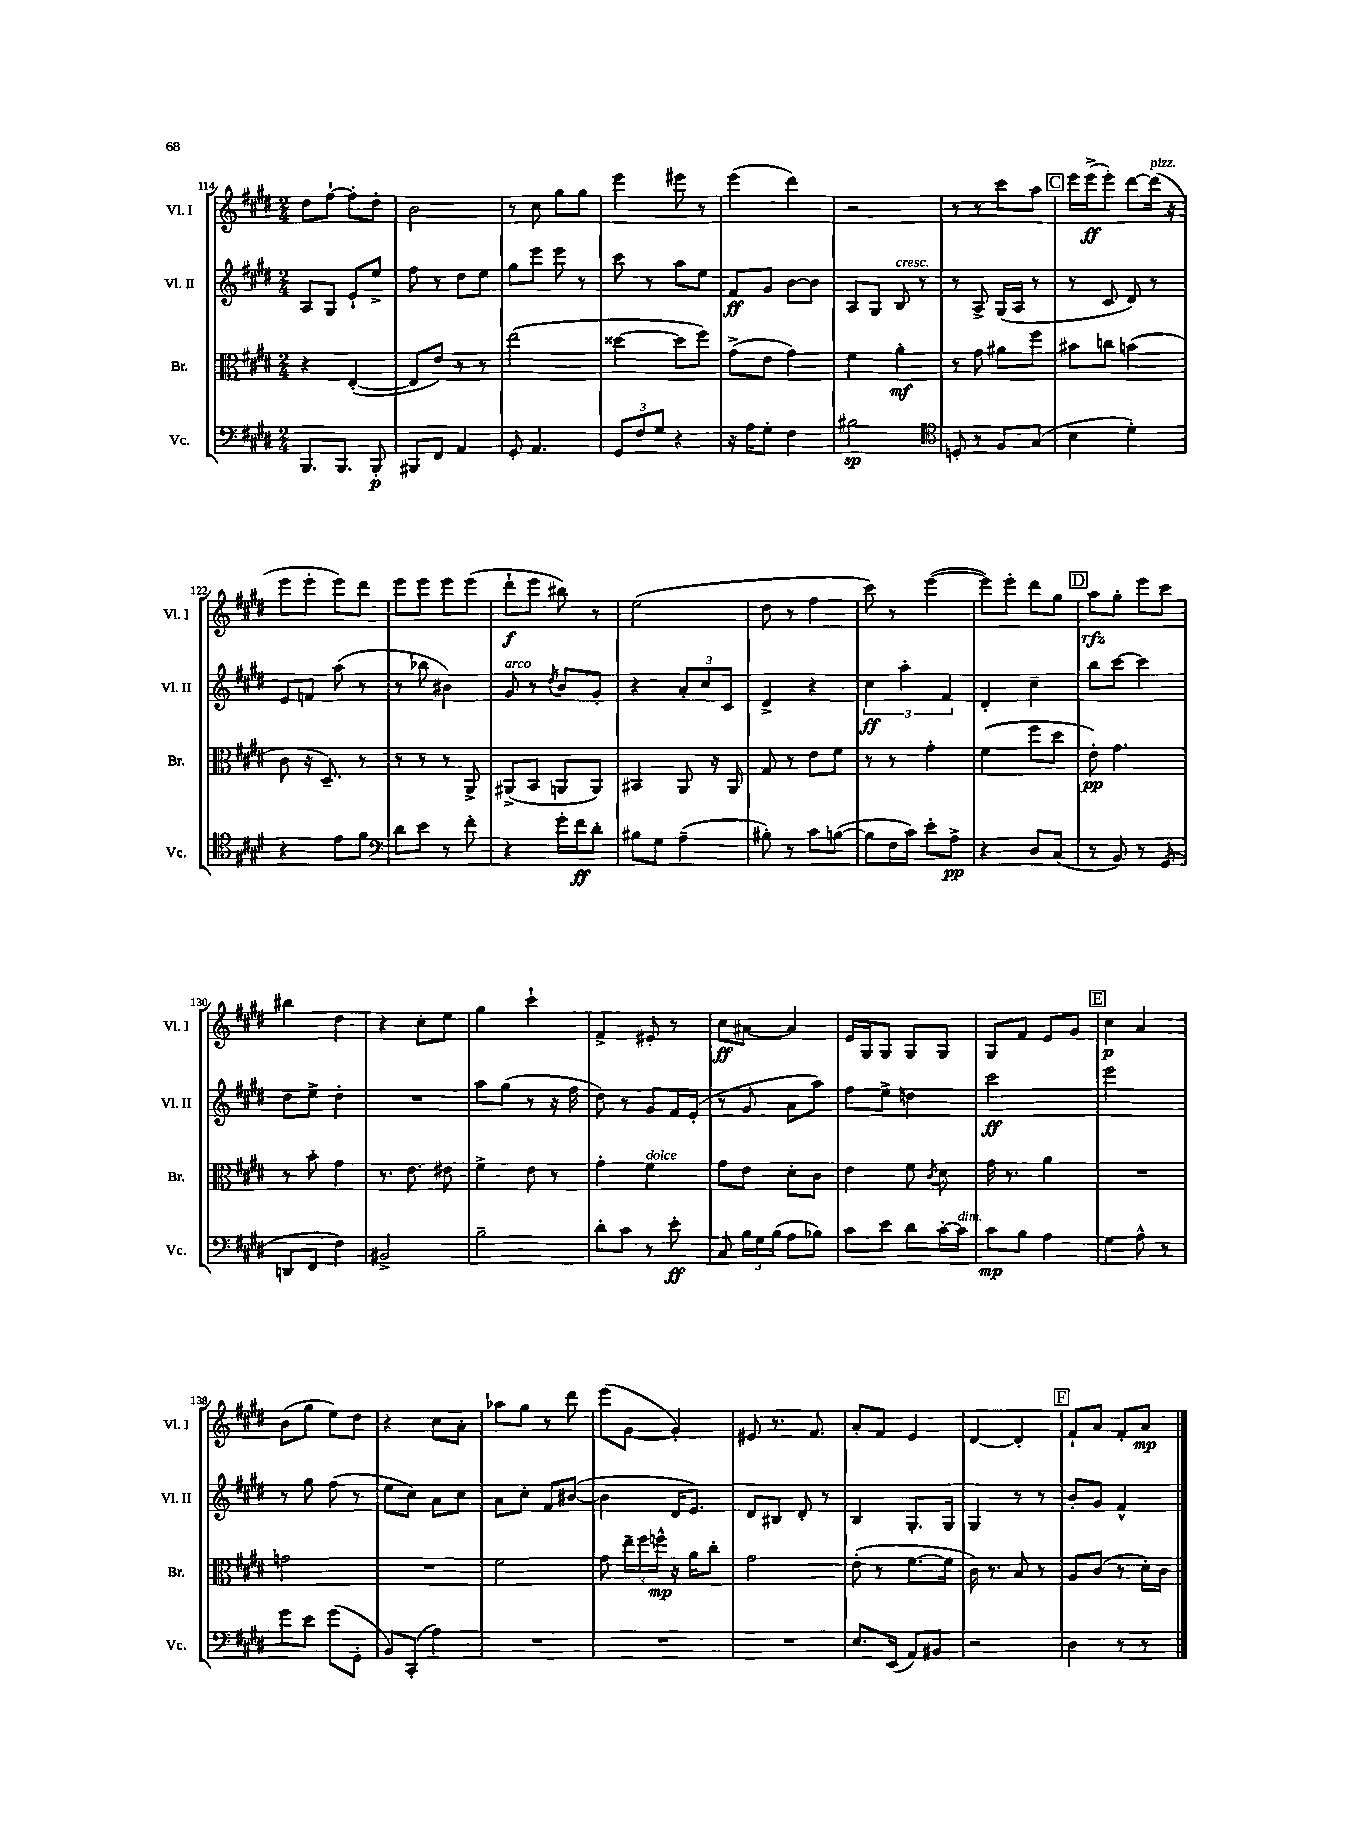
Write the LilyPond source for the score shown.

<<
\new StaffGroup <<
\new Staff = "s0" \with { instrumentName = "Vl. I" shortInstrumentName = "Vl. I" } {
    \clef treble \key e \major \numericTimeSignature \time 2/4
    \autoBeamOff dis''8[ fis''8]~-! fis''8[-. dis''8]-. |
    b'2 |
    r8 cis''8 gis''8[ gis''8] |
    e'''4 eis'''8 r8 |
    e'''4( dis'''4) |
    r2 |
    r8 r8 cis'''8[ a''8] |
    \mark \markup { \box "C" } e'''16[ e'''16->\ff( e'''8]-.) dis'''8[~ dis'''16]^\markup { \italic "pizz." }( r16 |
    e'''8[ e'''8]-. e'''8[) dis'''8] |
    e'''8[ e'''8] e'''8[ e'''8]( |
    dis'''8[-!\f e'''8] bis''8) r8 |
    e''2( |
    dis''8 r8 fis''4 |
    cis'''8) r8 e'''4~( |
    e'''8[) e'''8]-. dis'''8[ gis''8] |
    \mark \markup { \box "D" } a''8[\rfz gis''8]-. e'''8[ cis'''8] |
    bis''4 dis''4 |
    r4 cis''8[-. e''8] |
    gis''4 cis'''4-! |
    fis'4-> eis'8-. r8 |
    cis''8[\ff ais'8]~ ais'4 |
    e'16[ gis16 gis8] gis8[ gis8] |
    gis8[ fis'8] e'8[ gis'8] |
    \mark \markup { \box "E" } cis''4\p a'4 |
    b'8[( gis''8] e''8[) dis''8] |
    r4 cis''8[ a'8]-. |
    aes''8[ gis''8] r8 dis'''8 |
    e'''8[( gis'8]~ gis'4-.) |
    eis'8 r8. fis'8. |
    a'8[-. fis'8] e'4 |
    dis'4~ dis'4-. |
    \mark \markup { \box "F" } fis'8[-! a'8] fis'8[-. a'8]\mp \bar "|." |
}
\new Staff = "s1" \with { instrumentName = "Vl. II" shortInstrumentName = "Vl. II" } {
    \clef treble \key e \major \numericTimeSignature \time 2/4
    \autoBeamOff a8[ gis8] e'8[-! e''8]-> |
    fis''8 r8 dis''8[ e''8] |
    gis''8[ e'''8] e'''8 r8 |
    cis'''8 r8 a''8[ e''8] |
    fis'8[\ff gis'8] b'8[~ b'8] |
    a8[ gis8] b8^\markup { \italic "cresc." } r8 |
    r8 a8-> gis16[( a16] r8 |
    \mark \markup { \box "C" } r8 cis'8 dis'8) r8 |
    e'8[ f'8] a''8( r8 |
    r8 bes''8 bis'4) |
    gis'8^\markup { \italic "arco" } r8 \acciaccatura { dis''8 } b'8[ gis'8]-. |
    r4 \tuplet 3/2 { a'8[-. cis''8 cis'8] } |
    dis'4-> r4 |
    \tuplet 3/2 { cis''4\ff a''4-. fis'4 } |
    dis'4-. cis''4-- |
    \mark \markup { \box "D" } b''8[ cis'''8]~ cis'''4 |
    dis''8[ e''8]-> dis''4-. |
    R2 |
    a''8[ gis''8]( r8 r16 fis''16 |
    dis''8) r8 gis'8[ fis'16 e'16]-.( |
    r8 gis'8 a'8[ a''8]) |
    fis''8[ e''8]-> d''4 |
    cis'''2\ff |
    \mark \markup { \box "E" } e'''2 |
    r8 gis''8 fis''8( r8 |
    e''8[ cis''8]) a'8[ cis''8] |
    a'8[ cis''8]-. fis'8[ bis'8]~( |
    bis'4 dis'16[ e'8.]) |
    dis'8[ bis8] dis'8-. r8 |
    b4 gis8.[-. gis16] |
    gis4 r8 r8 |
    \mark \markup { \box "F" } b'8[-. gis'8] fis'4-^ \bar "|." |
}
\new Staff = "s2" \with { instrumentName = "Br." shortInstrumentName = "Br." } {
    \clef alto \key e \major \numericTimeSignature \time 2/4
    \autoBeamOff r4 e4~-.( |
    e8[ e'8]) r8 r8 |
    e''2( |
    disis''4~ disis''8[ fis''8]) |
    gis'8[->( e'8] gis'4) |
    fis'4 a'4-.\mf |
    r8 gis'8 ais'8[ fis''8] |
    \mark \markup { \box "C" } bis'8[ c''8] b'4( |
    cis'8 r16 dis8.--) r8 |
    r8 r8 r8 a,8-> |
    ais,8[->( b,8] a,8[ a,8]) |
    bis,4 a,8 r16 a,16 |
    gis8 r8 e'8[ fis'8] |
    r8 r8 gis'4-. |
    fis'4( fis''8[ dis''8] |
    \mark \markup { \box "D" } e'8-.\pp) gis'4. |
    r8 b'8-. gis'4 |
    r8. e'8. eis'8 |
    fis'4-> e'8 r8 |
    gis'4-. fis'4^\markup { \italic "dolce" } |
    gis'8[ e'8] dis'8[-. cis'8] |
    e'4 fis'8 \acciaccatura { cis'8 } dis'8 |
    gis'16 r8. a'4 |
    \mark \markup { \box "E" } R2 |
    g'2 |
    R2 |
    fis'2 |
    gis'8 \tuplet 3/2 { e''16[-- fis''16 f''16]-^\mp } r16 a'16[ cis''8]-. |
    gis'2 |
    e'8-.( r8 fis'8.[~ fis'16] |
    cis'16) r8. b8 r8 |
    \mark \markup { \box "F" } a8[ cis'8]( r8 dis'16[-.) cis'16] \bar "|." |
}
\new Staff = "s3" \with { instrumentName = "Vc." shortInstrumentName = "Vc." } {
    \clef bass \key e \major \numericTimeSignature \time 2/4
    \autoBeamOff b,,8.[ b,,8.] b,,8-.\p |
    bis,,8[ fis,8] a,4 |
    gis,8-. a,4. |
    \tuplet 3/2 { gis,8[ fis8 gis8] } r4 |
    r16 a16[ gis8]-. fis4 |
    bis2\sp |
    \clef tenor d8-. r8 fis8[ gis8]( |
    \mark \markup { \box "C" } b4 dis'4-.) |
    r4 e'8[ fis'8] |
    \clef bass dis'8[ e'8] r8 fis'8-. |
    r4 gis'16[-. fis'16\ff dis'8]-. |
    bis8[ gis8] a4--( |
    bis8-.) r8 cis'8[ b8]~( |
    b8[ fis16 cis'16]) e'8[-. a8]->\pp |
    r4 dis8[ cis8]( |
    \mark \markup { \box "D" } r8 b,8) r8 gis,8( |
    d,8[ fis,8] fis4) |
    bis,2-> |
    b2-- |
    dis'8[-. cis'8] r8 e'8-.\ff |
    cis8 \tuplet 3/2 { b16[ gis16 b16]( } a8[ bes8]) |
    cis'8[ e'8] dis'8[ cis'16~-. cis'16]^\markup { \italic "dim." } |
    cis'8[\mp b8] a4 |
    \mark \markup { \box "E" } gis4 a8-^ r8 |
    gis'8[ e'8] gis'8[( gis,8]-. |
    b,8[) cis,8]-.( a4) |
    R2 |
    R2 |
    R2 |
    e8.[ e,16]( a,8[) bis,8] |
    r2 |
    \mark \markup { \box "F" } dis4 r8 r8 \bar "|." |
}
>>
>>
\layout { \context { \Score currentBarNumber = #114 } }
